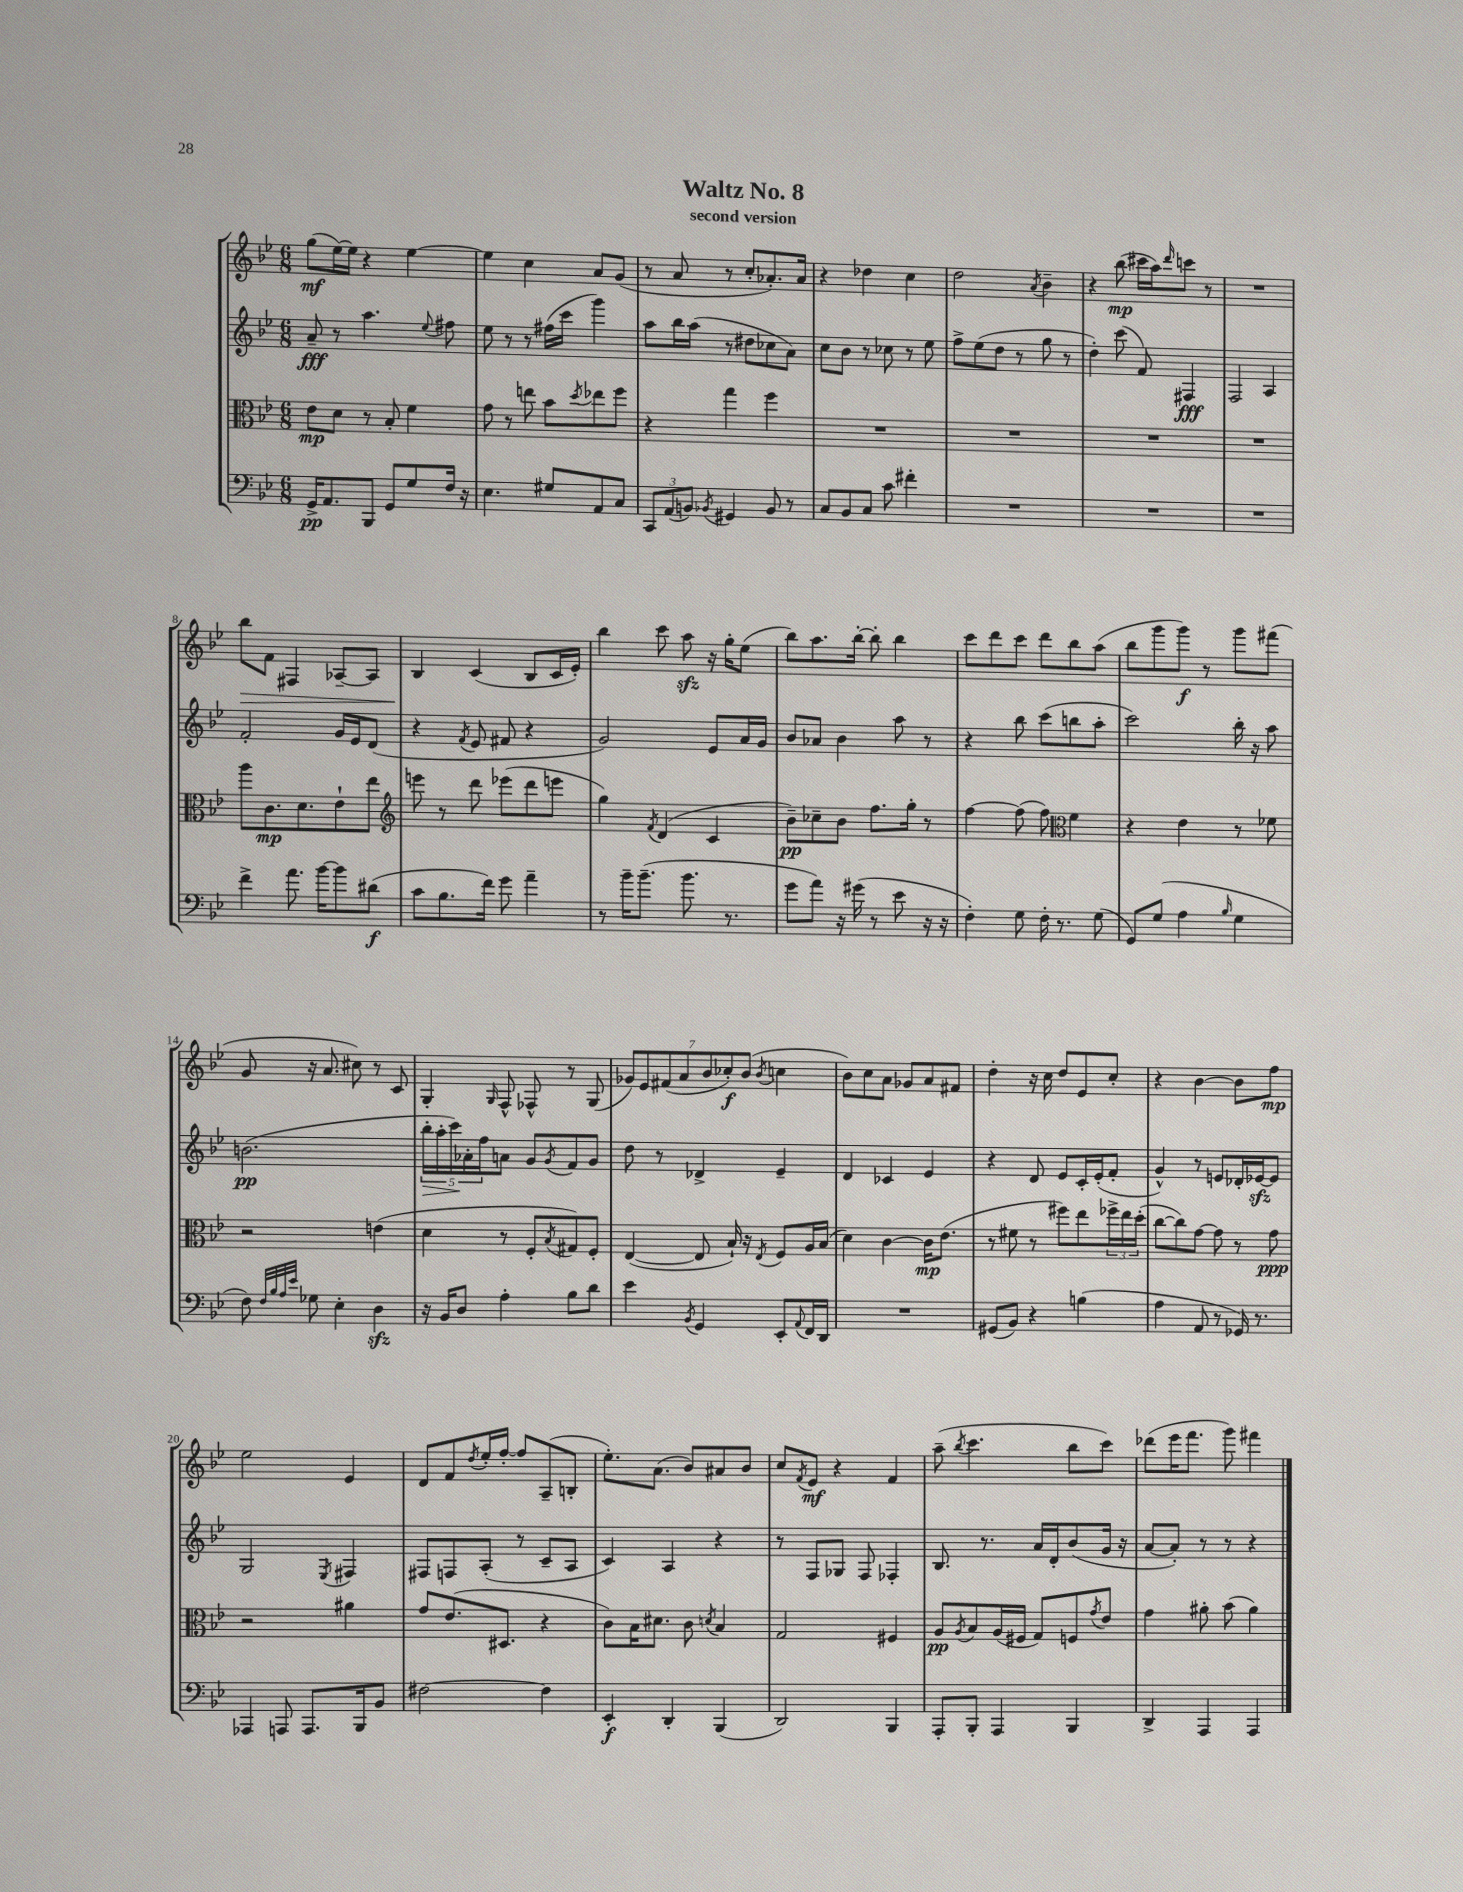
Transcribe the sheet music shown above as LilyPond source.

\header { title = "Waltz No. 8" subtitle = "second version" }
<<
\new StaffGroup <<
\new Staff = "s0" {
    \clef treble \key bes \major \numericTimeSignature \time 6/8
    g''8\mf( ees''16~) ees''16 r4 ees''4~ |
    ees''4 c''4 a'8 g'8( |
    r8 a'8 r8 c''8-. aes'8.-.) aes'16 |
    r4 des''4 c''4 |
    d''2 \acciaccatura { a'8 } bes'4-- |
    r4 bes''8\mp( cis'''16 a''16) \grace { d'''16 } c'''8 r8 |
    R2. |
    bes''8\> f'8 fis4 aes8~-- aes8 |
    bes4\! c'4( bes8 c'16 ees'16-.) |
    bes''4 c'''8 a''8\sfz r16 g''16-. ees''8( |
    bes''8) a''8. bes''16~-. bes''8-. bes''4 |
    c'''8 d'''8 c'''8 d'''8 bes''8 a''8( |
    bes''8 g'''8 g'''8\f) r8 g'''8 fis'''8( |
    g'8 r16 a'8. cis''8) r8 c'8 |
    g4-. \grace { g16 } f8-^ fes8-^ r8 g8( |
    \tuplet 7/4 { ges'8) ees'8 fis'8( a'8 bes'8 ces''8-.\f) bes'8( } \acciaccatura { bes'8 } c''4 |
    bes'8) c''8 a'8 ges'8 a'8 fis'8 |
    d''4-. r16 c''16 d''8 ees'8 c''8-. |
    r4 bes'4~ bes'8 f''8\mp |
    ees''2 ees'4 |
    d'8 f'8 \acciaccatura { d''8 } ees''16-. f''16~-. f''8 a8--( b8-. |
    ees''8.-.) a'8.( bes'8) ais'8 bes'8 |
    c''8 \acciaccatura { f'8 } ees'8\mf r4 f'4 |
    a''8--( \acciaccatura { bes''8 } c'''4. bes''8 c'''8) |
    des'''8( ees'''16 f'''8. g'''8) fis'''4 \bar "|." |
}
\new Staff = "s1" {
    \clef treble \key bes \major \numericTimeSignature \time 6/8
    a'8--\fff r8 a''4. \appoggiatura { ees''8 } fis''8 |
    ees''8 r8 r8 fis''16( c'''16 g'''4) |
    a''8 bes''16 a''16( r8 dis''8 ces''8 a'8) |
    c''8 bes'8 r8 ces''8 r8 ees''8 |
    f''8-> ees''8( d''8 r8 g''8 r8 |
    d''4-.) c'''8( f'8) fis4\fff |
    f2 a4 |
    f'2-. g'16 ees'16 d'8( |
    r4 \acciaccatura { f'8 } ees'8 fis'8 r4 |
    g'2) ees'8 a'16 g'16 |
    bes'8 aes'8 bes'4 a''8 r8 |
    r4 bes''8 c'''8( b''8 a''8-. |
    c'''2) bes''16-. r16 a''8 |
    b'2.\pp( |
    \tuplet 5/4 { bes''16-.\> a''16-. c'''16\!) aes'16-. f''16 } a'8 g'8 \acciaccatura { g'8 } f'8 g'8 |
    d''8 r8 des'4-> ees'4-- |
    d'4 ces'4 ees'4 |
    r4 d'8 ees'8 c'16-. ees'16-.( f'8-. |
    g'4-^) r8 e'8 des'16-. ees'16~\sfz ees'8 |
    g2 \acciaccatura { ees8 } fis4 |
    fis8 f8 a8-.( r8 c'8-- a8 |
    c'4) a4 r4 |
    r8 f8 ges8 f8 fes4-. |
    bes8. r8. a'16 d'16-. bes'8( g'16 r16 |
    a'8~ a'8-.) r8 r8 r4 \bar "|." |
}
\new Staff = "s2" {
    \clef alto \key bes \major \numericTimeSignature \time 6/8
    ees'8\mp d'8 r8 bes8-. f'4 |
    g'8 r8 e''8 bes'8 \acciaccatura { d''8 } ees''8 f''8 |
    r4 g''4 f''4 |
    R2. |
    R2. |
    R2. |
    R2. |
    a''8 c'8.\mp d'8. ees'8-! ees''8 |
    \clef treble e'''8 r8 d'''8 ees'''8( d'''8 e'''8 |
    g''4) \acciaccatura { f'8 } d'4( c'4 |
    bes'8--\pp) ces''8-- bes'8 f''8. g''16-. r8 |
    f''4~ f''8( f''8) \clef alto f'4 |
    r4 ees'4 r8 fes'8 |
    r2 e'4( |
    d'4 r8 f8-. \acciaccatura { bes8 } gis8) f8-. |
    ees4~( ees8 bes16-!) r16 \acciaccatura { ees8 } f8 a16 bes16( |
    d'4) c'4~ c'16\mp ees'8.( |
    r8 fis'8 r8 fis''8) ees''8 \tuplet 3/2 { fes''16-> ees''16 d''16-.( } |
    c''8~ c''8) g'8~ g'8 r8 g'8\ppp |
    r2 ais'4 |
    g'8 ees'8.( dis8. r4 |
    c'8) bes16 dis'8. c'8 \acciaccatura { d'8 } bes4 |
    g2 fis4 |
    a8\pp \acciaccatura { a8 } bes8 a16( fis16 g8) f8 \acciaccatura { g'8 } ees'8 |
    g'4 ais'8-. bes'8( ais'4) \bar "|." |
}
\new Staff = "s3" {
    \clef bass \key bes \major \numericTimeSignature \time 6/8
    g,16->\pp a,8. bes,,8 g,8 g8 f16 r16 |
    ees4. gis8 a,8 c8 |
    \tuplet 3/2 { c,8 a,8( b,8) } \acciaccatura { bes,8 } gis,4 bes,8 r8 |
    c8 bes,8 c8 c'8 fis'4-. |
    R2. |
    R2. |
    R2. |
    f'4-> a'8. bes'16~ bes'8 dis'8\f( |
    c'8 bes8. f'16) g'8 a'4-- |
    r8 bes'16-- bes'8.--( bes'8. r8. |
    g'8 a'8) r16 gis'16( r8 ees'8 r16 r16 |
    f4-.) g8 f16-. r8. g8( |
    g,8) g8( a4 \grace { bes16 } g4 |
    f8) \grace { f32 bes32 a32 ees'32 } ges8 ees4-. d4\sfz |
    r16 bes,16 d8 a4-. bes8 d'8 |
    ees'4 \acciaccatura { bes,8 } g,4 ees,8-. \appoggiatura { a,8 } f,16 d,16 |
    R2. |
    gis,8( bes,8) r4 b4( |
    a4 a,8 r8 ges,16) r8. |
    aes,,4 a,,8 a,,8. bes,,16 bes,8 |
    fis2~ fis4 |
    ees,4-.\f d,4-. bes,,4( |
    d,2) bes,,4 |
    a,,8-. bes,,8-. a,,4 bes,,4 |
    d,4-> a,,4 a,,4 \bar "|." |
}
>>
>>
